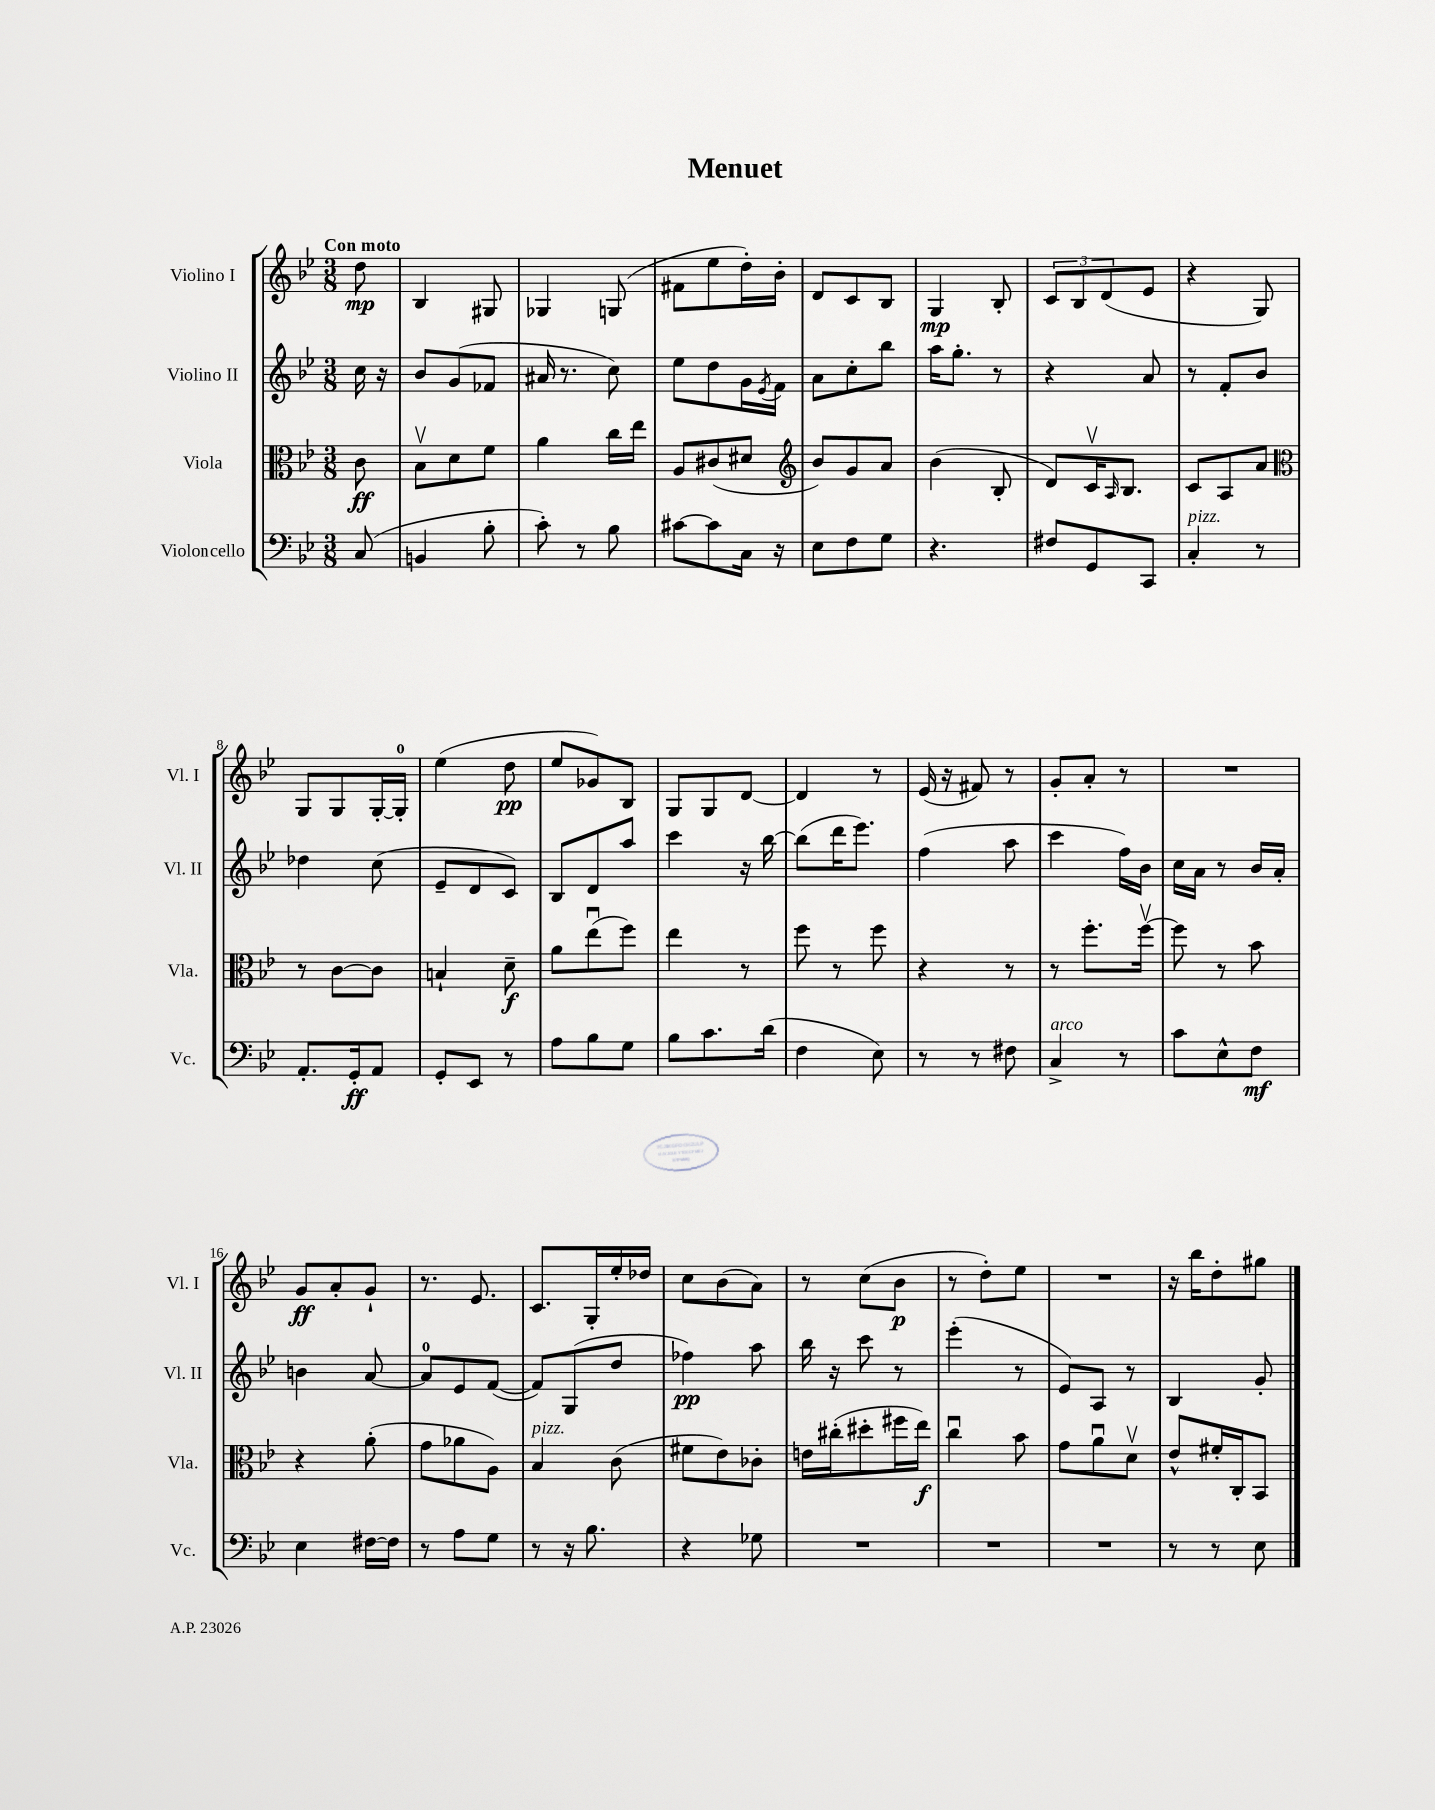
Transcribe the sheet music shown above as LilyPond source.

\header { title = "Menuet" }
<<
\new StaffGroup <<
\new Staff = "s0" \with { instrumentName = "Violino I" shortInstrumentName = "Vl. I" } {
    \clef treble \key bes \major \numericTimeSignature \time 3/8 \partial 8 \tempo "Con moto"
    d''8\mp |
    bes4 gis8 |
    ges4 g8( |
    fis'8 ees''8 d''16-.) bes'16-. |
    d'8 c'8 bes8 |
    g4\mp bes8-. |
    \tuplet 3/2 { c'8 bes8 d'8( } ees'8 |
    r4 g8) |
    g8 g8 g16~-. g16-0-. |
    ees''4( d''8\pp |
    ees''8 ges'8) bes8 |
    g8 g8 d'8~ |
    d'4 r8 |
    ees'16( r16 fis'8) r8 |
    g'8-. a'8-. r8 |
    R4. |
    g'8\ff a'8-. g'8-! |
    r8. ees'8. |
    c'8. g16-. ees''16-. des''16 |
    c''8 bes'8( a'8) |
    r8 c''8( bes'8\p |
    r8 d''8-.) ees''8 |
    R4. |
    r16 bes''16 d''8-. gis''8 \bar "|." |
}
\new Staff = "s1" \with { instrumentName = "Violino II" shortInstrumentName = "Vl. II" } {
    \clef treble \key bes \major \numericTimeSignature \time 3/8 \partial 8
    c''16 r16 |
    bes'8 g'8( fes'8 |
    ais'16 r8. c''8) |
    ees''8 d''8 g'16 \acciaccatura { ees'8 } f'16 |
    a'8 c''8-. bes''8 |
    a''16 g''8.-. r8 |
    r4 a'8 |
    r8 f'8-. bes'8 |
    des''4 c''8( |
    ees'8-- d'8 c'8) |
    bes8 d'8 a''8 |
    c'''4 r16 bes''16~ |
    bes''8( d'''16 ees'''8.) |
    f''4( a''8 |
    c'''4 f''16) bes'16 |
    c''16 a'16 r8 bes'16 a'16-. |
    b'4 a'8~ |
    a'8-0 ees'8 f'8~( |
    f'8) g8( d''8 |
    fes''4\pp) a''8 |
    bes''16 r16 c'''8 r8 |
    ees'''4-.( r8 |
    ees'8) a8 r8 |
    bes4 g'8-. \bar "|." |
}
\new Staff = "s2" \with { instrumentName = "Viola" shortInstrumentName = "Vla." } {
    \clef alto \key bes \major \numericTimeSignature \time 3/8 \partial 8
    c'8\ff |
    bes8\upbow d'8 f'8 |
    a'4 c''16 ees''16 |
    a8 cis'8( dis'8 |
    \clef treble bes'8) g'8 a'8 |
    bes'4( bes8-. |
    d'8) c'16\upbow \grace { a16 } bes8. |
    c'8 a8 a'8 |
    \clef alto r8 c'8~ c'8 |
    b4-! d'8--\f |
    a'8 ees''8\downbow( f''8) |
    ees''4 r8 |
    f''8 r8 f''8 |
    r4 r8 |
    r8 f''8.-. f''16~\upbow |
    f''8 r8 bes'8 |
    r4 a'8-.( |
    g'8 aes'8 a8) |
    bes4^\markup { \italic "pizz." } c'8( |
    fis'8 ees'8) ces'8-. |
    e'16 cis''16-.( dis''8-. fis''16 ees''16\f) |
    c''4\downbow bes'8 |
    g'8 a'8\downbow d'8\upbow |
    ees'8-^ fis'16-. c16-. bes,8 \bar "|." |
}
\new Staff = "s3" \with { instrumentName = "Violoncello" shortInstrumentName = "Vc." } {
    \clef bass \key bes \major \numericTimeSignature \time 3/8 \partial 8
    c8( |
    b,4 bes8-. |
    c'8-.) r8 bes8 |
    cis'8~ cis'8 c16 r16 |
    ees8 f8 g8 |
    r4. |
    fis8 g,8 c,8 |
    c4-.^\markup { \italic "pizz." } r8 |
    a,8.-. g,16-.\ff a,8 |
    g,8-. ees,8 r8 |
    a8 bes8 g8 |
    bes8 c'8. d'16( |
    f4 ees8) |
    r8 r8 fis8 |
    c4->^\markup { \italic "arco" } r8 |
    c'8 ees8-^ f8\mf |
    ees4 fis16~ fis16 |
    r8 a8 g8 |
    r8 r16 bes8. |
    r4 ges8 |
    R4. |
    R4. |
    R4. |
    r8 r8 ees8 \bar "|." |
}
>>
>>
